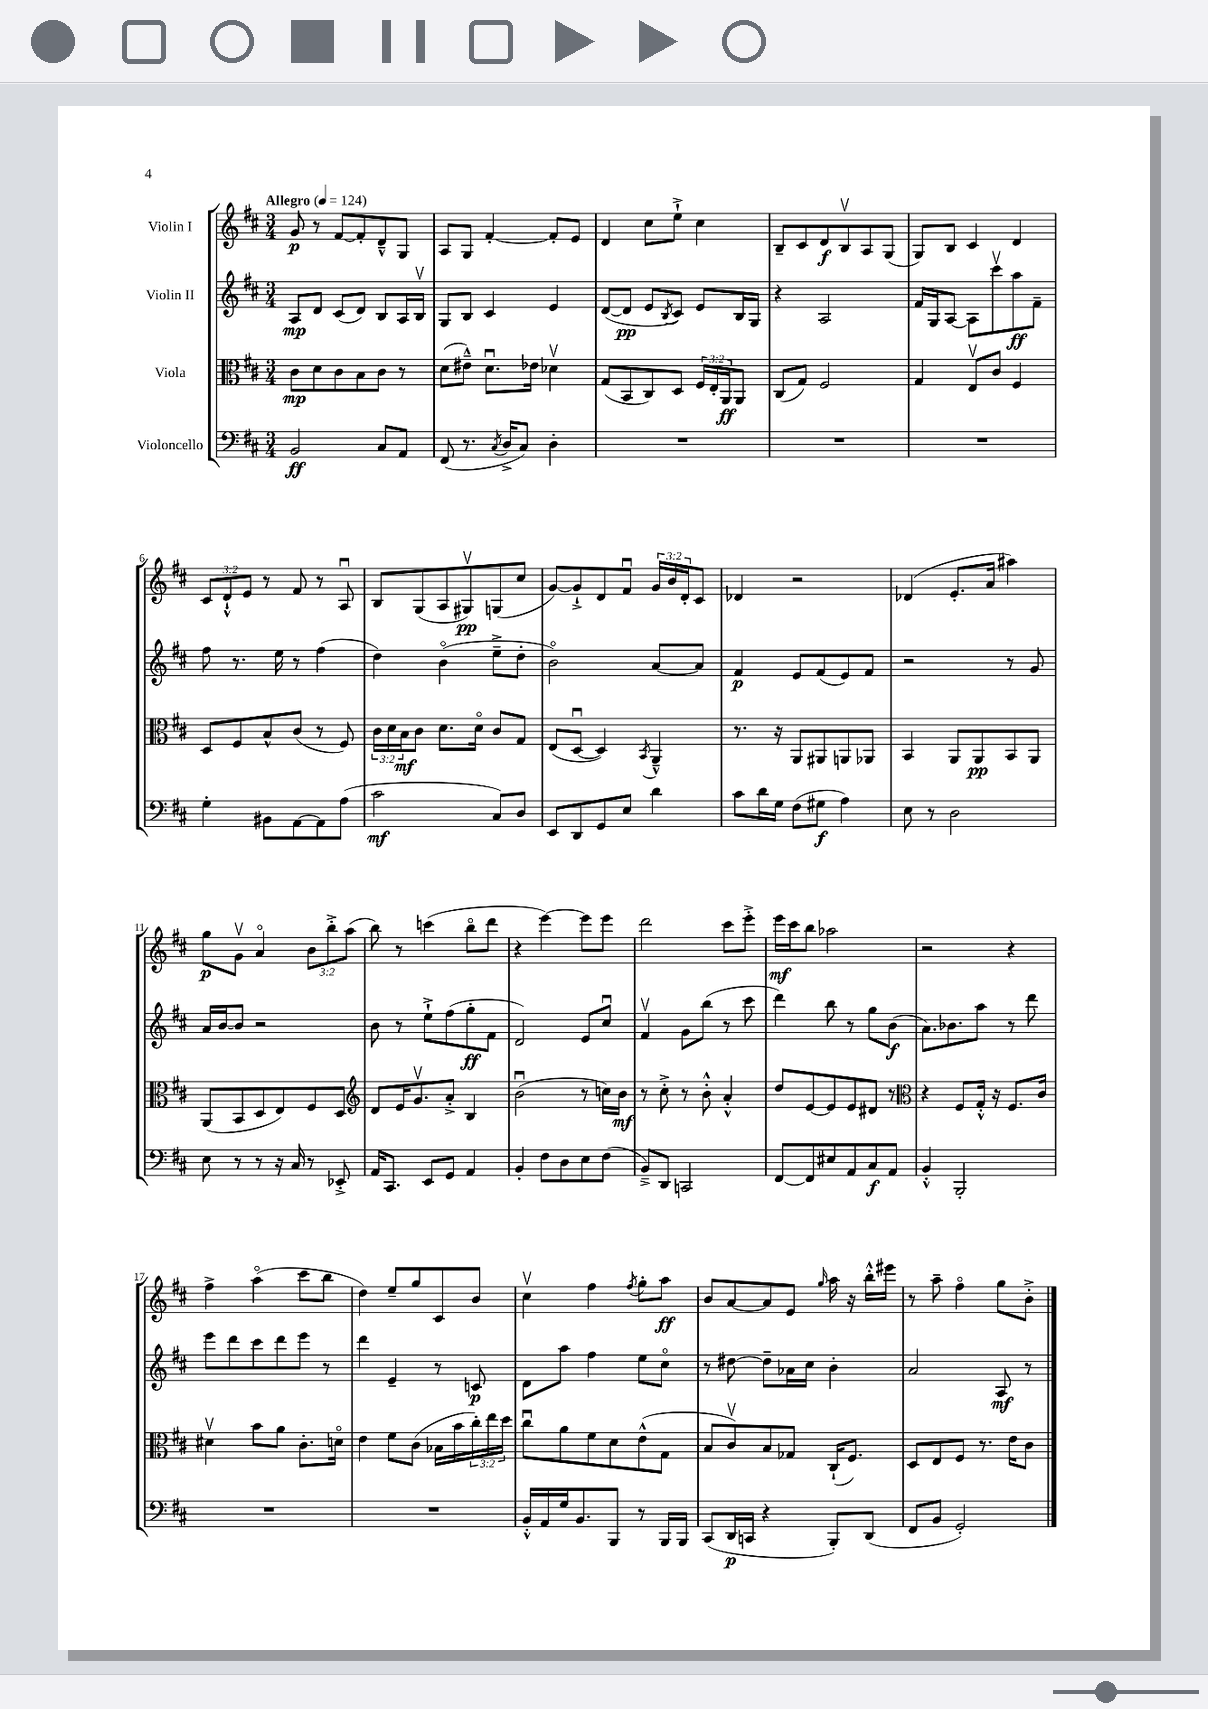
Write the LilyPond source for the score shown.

<<
\new StaffGroup <<
\new Staff = "s0" \with { instrumentName = "Violin I" } {
    \clef treble \key d \major \numericTimeSignature \time 3/4 \override Staff.TupletNumber.text = #tuplet-number::calc-fraction-text \tempo "Allegro" 4 = 124
    g'8\p r8 fis'8~ fis'8-. d'8---^ g8 |
    a8 g8 fis'4~-. fis'8-. e'8 |
    d'4 cis''8 e''8-!-> cis''4 |
    b8-- cis'8 d'8\f b8\upbow a8 g8( |
    g8) b8 cis'4 d'4 |
    \tuplet 3/2 { cis'8 d'8-!-^ e'8 } r8 fis'8 r8 a8\downbow |
    b8 g8( a8 gis8\upbow\pp) g8( cis''8 |
    g'8~) g'8-!-> d'8 fis'8\downbow \tuplet 3/2 { g'16 b'16 d'16-. } cis'8 |
    des'4 r2 |
    des'4( e'8.-. a'16 ais''4) |
    g''8\p g'8\upbow a'4\flageolet \tuplet 3/2 { b'8 b''8-.-> a''8( } |
    b''8) r8 c'''4( b''8\flageolet d'''8 |
    r4 e'''4~) e'''8 e'''8 |
    d'''2 cis'''8 e'''8-.-> |
    e'''16\mf cis'''16 b''8 aes''2 |
    r2 r4 |
    fis''4-> a''4\flageolet( cis'''8 b''8 |
    d''4) e''8-- g''8 cis'8 b'8 |
    cis''4\upbow fis''4 \acciaccatura { fis''8 } g''8-. a''8\ff |
    b'8 a'8~ a'8 e'8 \grace { g''16 } a''16 r16 b''16-.-^ eis'''16 |
    r8 a''8-- fis''4\flageolet g''8 b'8-.-> \bar "|." |
}
\new Staff = "s1" \with { instrumentName = "Violin II" } {
    \clef treble \key d \major \numericTimeSignature \time 3/4
    a8\mp d'8 cis'8( d'8) b8 a16 b16\upbow |
    g8 b8 cis'4 e'4 |
    d'8~( d'8\pp e'8 \acciaccatura { b8 } cis'8) e'8 b16 g16 |
    r4 a2 |
    fis'16 g16 a8~ a8 cis'''8\upbow a''8\ff fis'8-- |
    fis''8 r8. e''16 r8 fis''4( |
    d''4) b'4\flageolet( e''8---> d''8-. |
    b'2\flageolet) a'8~ a'8 |
    fis'4\p e'8 fis'8( e'8) fis'8 |
    r2 r8 g'8 |
    a'16 b'16~ b'8 r2 |
    b'8 r8 e''8-!-> fis''8( g''8-.\ff fis'8 |
    d'2) e'8 cis''8\downbow |
    fis'4\upbow g'8 b''8( r8 cis'''8 |
    d'''4) b''8 r8 g''8 b'8\f( |
    a'8.) bes'8. a''8 r8 d'''8 |
    e'''8 d'''8 cis'''8 d'''8 e'''8 r8 |
    d'''4 e'4-- r8 c'8\p |
    d'8 a''8 fis''4 e''8 cis''8\flageolet |
    r8 dis''8~ dis''8-- aes'16 cis''16 b'4-. |
    a'2 a8\mf r8 \bar "|." |
}
\new Staff = "s2" \with { instrumentName = "Viola" } {
    \clef alto \key d \major \numericTimeSignature \time 3/4 \override Staff.TupletNumber.text = #tuplet-number::calc-fraction-text
    cis'8\mp d'8 cis'8 b8 cis'8 r8 |
    d'8( eis'8---^) d'8.\downbow ees'16 des'4\upbow |
    g8( b,8 cis8) d8 \tuplet 3/2 { fis16 e16-. a,16\ff } a,8 |
    cis8( g8) fis2 |
    g4 e8\upbow cis'8 fis4 |
    d8 fis8 b8-^ cis'8( r8 fis8) |
    \tuplet 3/2 { cis'16 d'16 b16\mf } cis'8 d'8. d'16\flageolet cis'8 g8 |
    e8( d8~\downbow d4) \acciaccatura { b,8 } a,4---^ |
    r8. r16 a,8 ais,8 a,8 aes,8 |
    b,4 a,8 a,8\pp b,8 a,8 |
    a,8( b,8 d8 e8) fis8 d8 |
    \clef treble d'8 e'16 g'8.\upbow a'8-.-> b4 |
    b'2\downbow( r8 c''16) b'16\mf |
    r8 cis''8-.-> r8 b'8-.-^ a'4-.-^ |
    d''8 e'8~ e'8 e'8 dis'8 r8 |
    \clef alto r4 fis8 g16-.-^ r16 fis8. cis'16 |
    dis'4\upbow b'8 a'8 cis'8.-. d'16\flageolet |
    e'4 fis'8 cis'8( bes16 b'16 \tuplet 3/2 { cis''16-.) e''16 d''16 } |
    cis''8\downbow a'8 fis'8 d'8 e'8-^( g8 |
    b8 cis'8\upbow) b8 ges8 cis16-!( fis8.) |
    d8 e8 fis8 r8. e'16 cis'8 \bar "|." |
}
\new Staff = "s3" \with { instrumentName = "Violoncello" } {
    \clef bass \key d \major \numericTimeSignature \time 3/4
    b,2\ff cis8 a,8 |
    fis,8( r8. \acciaccatura { cis8 } d16-> cis8) d4-. |
    R2. |
    R2. |
    R2. |
    g4-. bis,8 a,8~ a,8 a8( |
    cis'2\mf cis8) d8 |
    e,8 d,8 g,8 e8 d'4 |
    cis'8 d'16 g16 fis8( gis8\f a4) |
    e8 r8 d2 |
    e8 r8 r8 r16 cis16 r8 ees,8-.-> |
    a,16 cis,8. e,8 g,8 a,4 |
    b,4-. fis8 d8 e8 fis8( |
    b,8--->) d,8 c,2 |
    fis,8~ fis,8 eis8 a,8 cis8\f a,8 |
    b,4-.-^ b,,2-. |
    R2. |
    R2. |
    b,16-.-^ a,16 g16 b,8. b,,8 r8 b,,16 b,,16 |
    cis,8( d,16\p c,16 r4 b,,8-.) d,8( |
    fis,8 b,8 g,2-.) \bar "|." |
}
>>
>>
